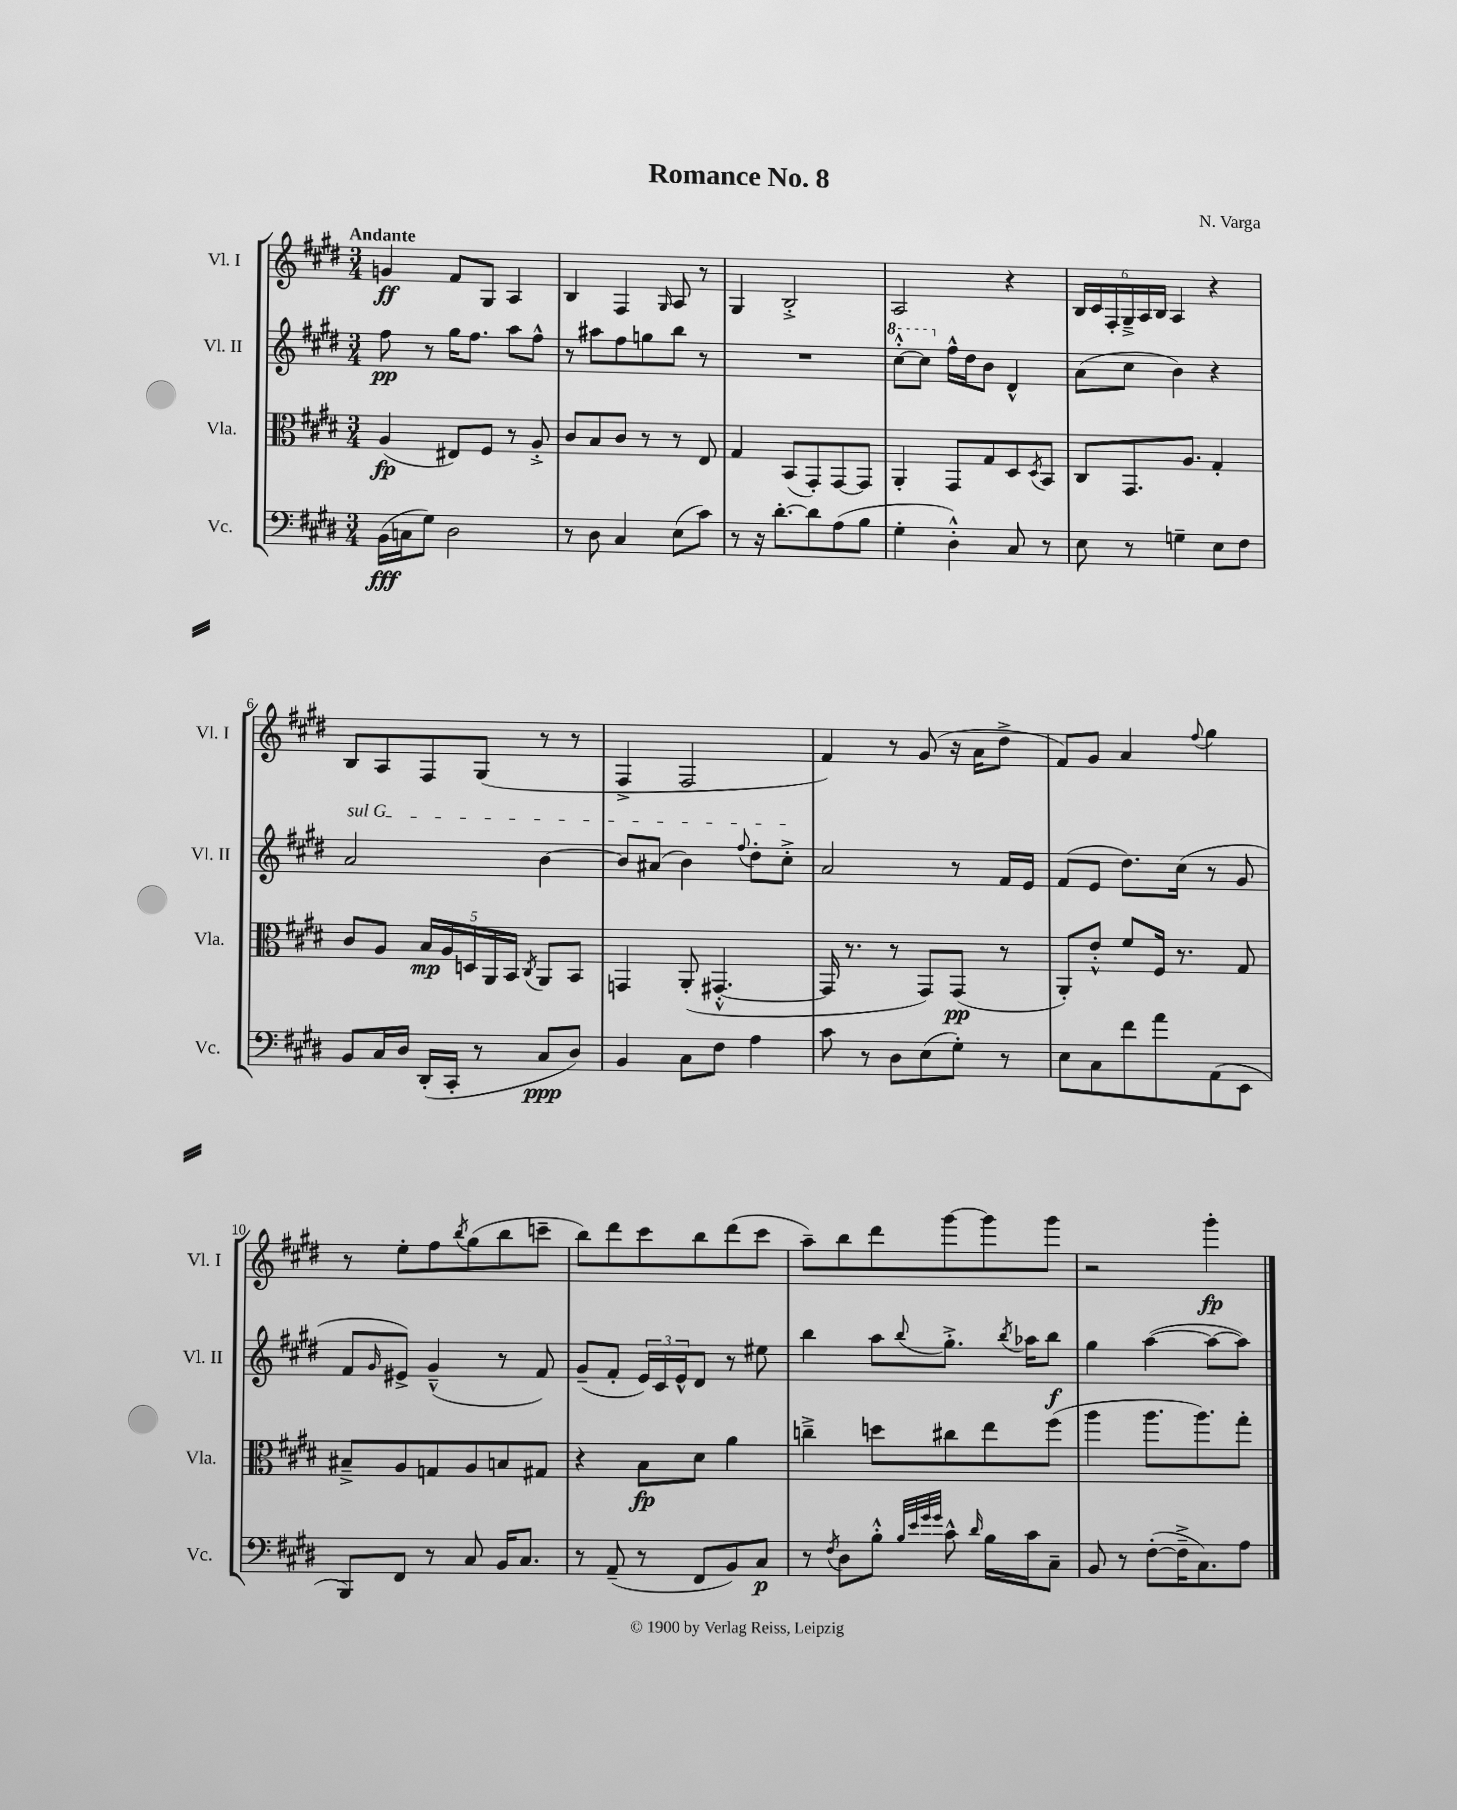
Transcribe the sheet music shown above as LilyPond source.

\header { title = "Romance No. 8" composer = "N. Varga" }
<<
\new StaffGroup <<
\new Staff = "s0" \with { instrumentName = "Vl. I" shortInstrumentName = "Vl. I" } {
    \clef treble \key e \major \numericTimeSignature \time 3/4 \tempo "Andante"
    g'4\ff fis'8 gis8 a4 |
    b4 fis4 \grace { gis16 } a8 r8 |
    gis4 b2-.-> |
    a2 r4 |
    \tuplet 6/4 { b16 cis'16 fis16-. gis16---> a16 b16 } a4 r4 |
    b8 a8 fis8 gis8( r8 r8 |
    fis4-> fis2 |
    fis'4) r8 gis'8( r16 a'16 dis''8-> |
    fis'8) gis'8 a'4 \appoggiatura { fis''8 } gis''4 |
    r8 e''8-. fis''8 \acciaccatura { b''8 } gis''8( b''8 c'''8-- |
    b''8) dis'''8 cis'''8 b''8 dis'''8( cis'''8 |
    a''8--) b''8 dis'''8 gis'''8~ gis'''8 gis'''8 |
    r2 gis'''4-.\fp \bar "|." |
}
\new Staff = "s1" \with { instrumentName = "Vl. II" shortInstrumentName = "Vl. II" } {
    \clef treble \key e \major \numericTimeSignature \time 3/4
    fis''8\pp r8 gis''16 fis''8. a''8 fis''8-^ |
    r8 ais''8 fis''8 g''8 b''8 r8 |
    R2. |
    \ottava #1 cis'''8~-.-^ cis'''8 \ottava #0 fis''16-^ dis''16 b'8 dis'4-^ |
    a'8( cis''8 b'4) r4 |
    \once \override TextSpanner.bound-details.left.text = \markup { \italic "sul G" } a'2\startTextSpan b'4~ |
    b'8 ais'8( b'4) \appoggiatura { fis''8 } dis''8-. cis''8-.->\stopTextSpan |
    a'2 r8 fis'16 e'16 |
    fis'8( e'8 dis''8.) cis''16( r8 gis'8 |
    fis'8 \grace { gis'16 } eis'8->) gis'4---^( r8 fis'8) |
    gis'8--( fis'8-. \tuplet 3/2 { e'16) cis'16 e'16-^ } dis'8 r8 eis''8 |
    b''4 a''8 \appoggiatura { b''8 } gis''8.-.-> \acciaccatura { b''8 } aes''16 b''8\f |
    gis''4 a''4~( a''8~ a''8) \bar "|." |
}
\new Staff = "s2" \with { instrumentName = "Vla." shortInstrumentName = "Vla." } {
    \clef alto \key e \major \numericTimeSignature \time 3/4
    a4\fp( eis8) fis8 r8 a8-.-> |
    cis'8 b8 cis'8 r8 r8 e8 |
    gis4 b,8( gis,8-.) gis,8~ gis,8 |
    a,4-. gis,8 gis8 dis8 \acciaccatura { dis8 } b,8 |
    cis8 gis,8. a8. gis4-. |
    cis'8 a8 \tuplet 5/4 { b16\mp a16 d16 a,16 b,16 } \acciaccatura { cis8 } a,8 b,8 |
    g,4 a,8-.( gis,4.~-.-^ |
    gis,16 r8. r8 gis,8) gis,8\pp( r8 |
    a,8-.) e'8-.-^ fis'8 fis16 r8. gis8 |
    bis8---> a8 g8 a8 b8 gis8 |
    r4 b8\fp dis'8 a'4 |
    c''4---> d''8 cis''8 e''8 fis''8( |
    a''4 a''8. a''8.) gis''8-. \bar "|." |
}
\new Staff = "s3" \with { instrumentName = "Vc." shortInstrumentName = "Vc." } {
    \clef bass \key e \major \numericTimeSignature \time 3/4
    b,16\fff( c16 gis8) dis2 |
    r8 dis8 cis4 e8( cis'8) |
    r8 r16 dis'8.~-. dis'8 a8( b8 |
    gis4-. dis4-.-^) cis8 r8 |
    e8 r8 g4-- e8 fis8 |
    b,8 cis16 dis16 dis,16-.( cis,16-. r8 cis8\ppp dis8) |
    b,4 cis8 fis8 a4 |
    cis'8 r8 dis8 e8( gis8-.) r8 |
    e8 cis8 fis'8 a'8 a,8( e,8 |
    b,,8) fis,8 r8 cis8 b,16 cis8. |
    r8 a,8--( r8 fis,8 b,8) cis8\p |
    r8 \acciaccatura { fis8 } dis8 b8-.-^ \grace { b32 e'32 gis'32 gis'32 } cis'8-^ \grace { dis'16 } b16 cis'16 cis8-- |
    b,8 r8 fis8~-.( fis16---> cis8.) a8 \bar "|." |
}
>>
>>
